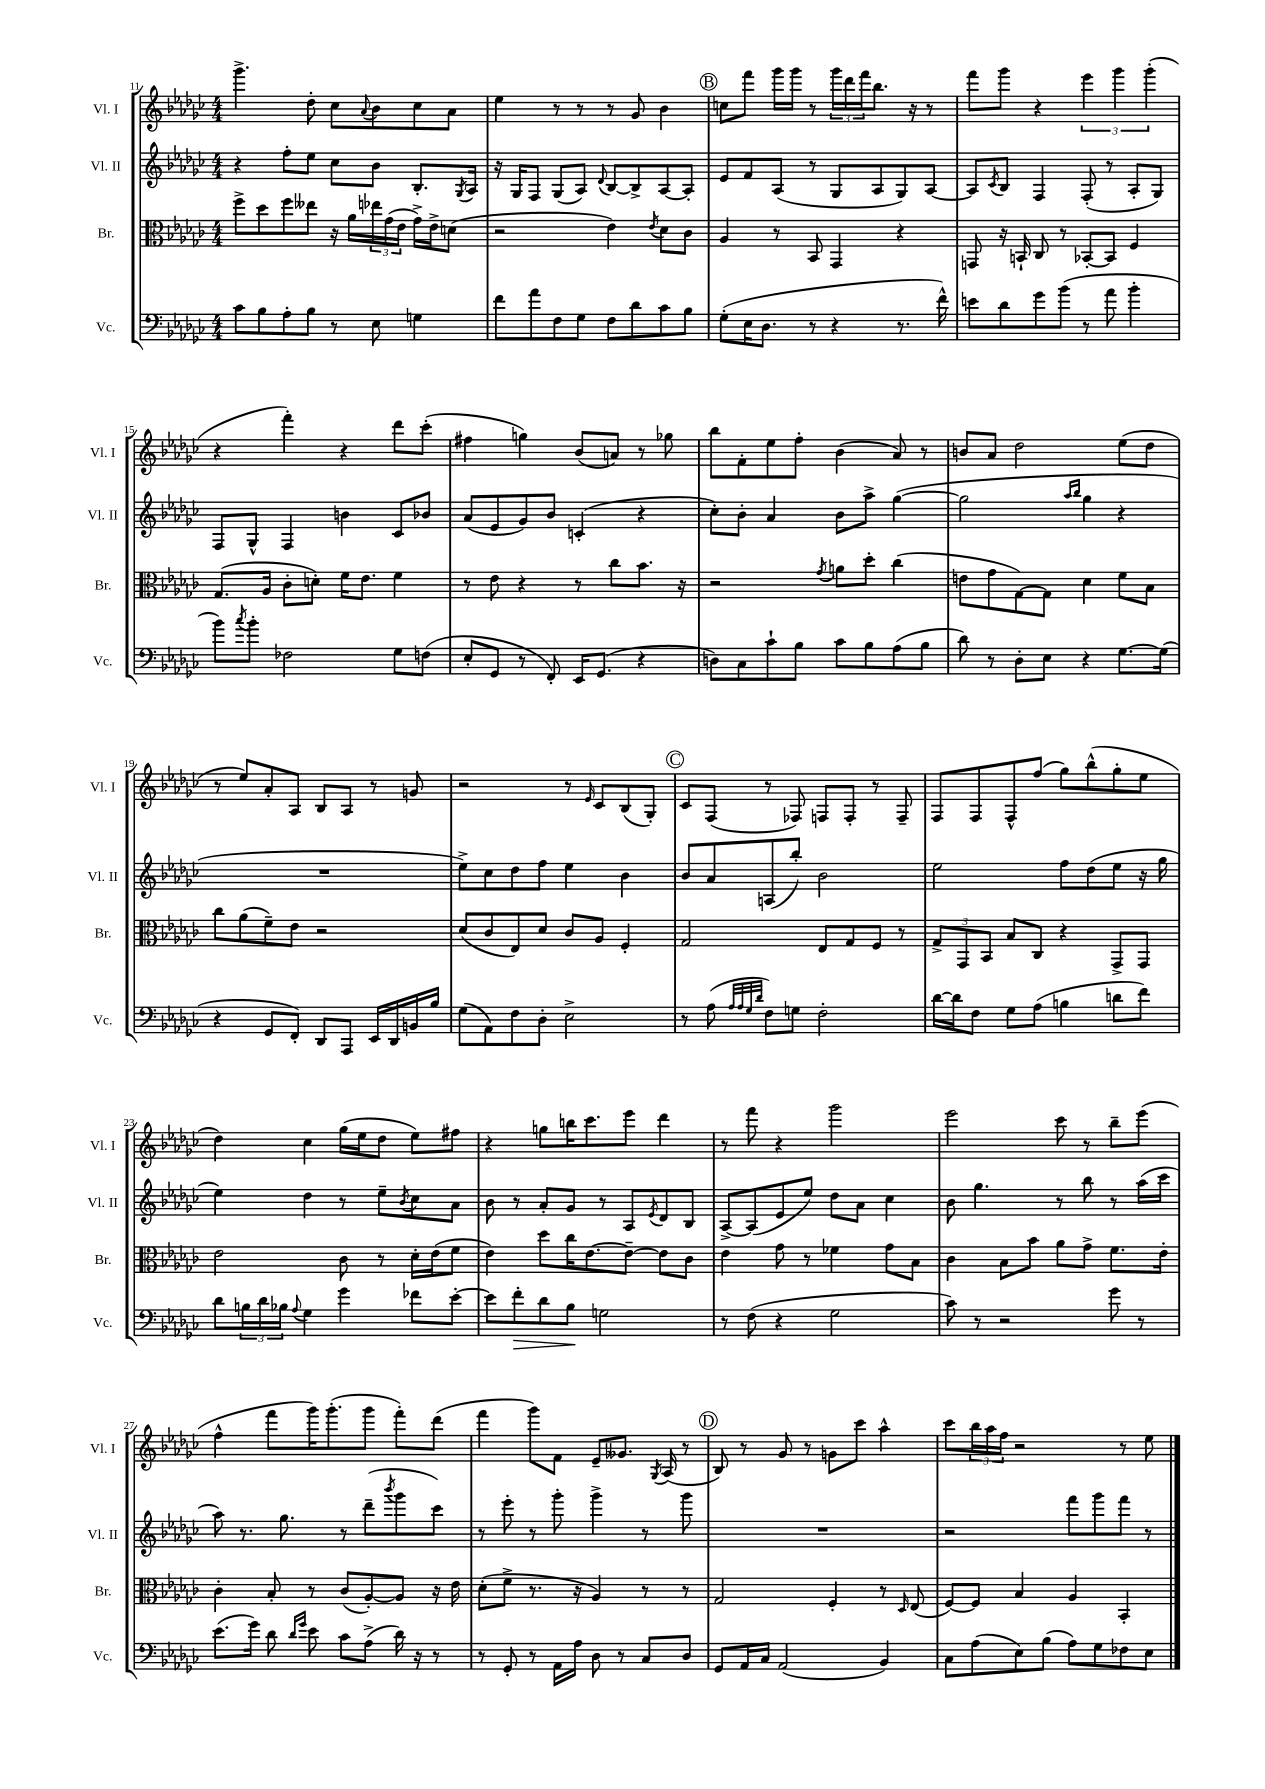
<<
\new StaffGroup <<
\new Staff = "s0" \with { instrumentName = "Vl. I" shortInstrumentName = "Vl. I" } {
    \clef treble \key ges \major \numericTimeSignature \time 4/4
    ges'''4.-> des''8-. ces''8 \appoggiatura { aes'8 } bes'8 ces''8 aes'8 |
    ees''4 r8 r8 r8 ges'8 bes'4 |
    \mark \markup { \circle "B" } c''8 f'''8 ges'''16 ges'''16 r8 \tuplet 3/2 { ges'''16 des'''16 f'''16 } bes''8. r16 r8 |
    f'''8 ges'''8 r4 \tuplet 3/2 { ees'''4 ges'''4 ges'''4-.( } |
    r4 f'''4-.) r4 des'''8 ces'''8-.( |
    fis''4 g''4) bes'8( a'8) r8 ges''8 |
    bes''8 f'8-. ees''8 f''8-. bes'4( aes'8) r8 |
    b'8 aes'8 des''2 ees''8( des''8 |
    r8 ees''8) aes'8-. aes8 bes8 aes8 r8 g'8 |
    r2 r8 \grace { ees'16 } ces'8 bes8( ges8-.) |
    \mark \markup { \circle "C" } ces'8 f8( r8 fes8) f8 f8-. r8 f8-- |
    f8 f8 f8-^ f''8( ges''8) bes''8-^( ges''8-. ees''8 |
    des''4) ces''4 ges''16( ees''16 des''8 ees''8) fis''8 |
    r4 g''8 b''16 ces'''8. ees'''8 des'''4 |
    r8 f'''8 r4 ges'''2 |
    ees'''2 ces'''8 r8 bes''8-- ees'''8( |
    f''4-^ f'''8 ges'''16) ges'''8.-.( ges'''8 f'''8-.) des'''8( |
    f'''4 ges'''8) f'8 ees'8-- geses'8. \acciaccatura { ges8 } aes16( r8 |
    \mark \markup { \circle "D" } bes8) r8 ges'8 r8 g'8 ces'''8 aes''4-^ |
    ces'''8 \tuplet 3/2 { bes''16 aes''16 f''16 } r2 r8 ees''8 \bar "|." |
}
\new Staff = "s1" \with { instrumentName = "Vl. II" shortInstrumentName = "Vl. II" } {
    \clef treble \key ges \major \numericTimeSignature \time 4/4
    r4 f''8-. ees''8 ces''8 bes'8 bes8.-. \acciaccatura { ges8 } aes16 |
    r16 ges16 f8 ges8( aes8) \appoggiatura { des'8 } bes8~ bes8-> aes8~ aes8-. |
    \mark \markup { \circle "B" } ees'8 f'8 aes8( r8 ges8 aes8 ges8) aes8~ |
    aes8 \acciaccatura { ces'8 } bes8 f4 f8-.( r8 aes8-. ges8) |
    f8 ges8-^ f4 b'4 ces'8 bes'8 |
    aes'8( ees'8 ges'8) bes'8 c'4-.( r4 |
    ces''8-.) bes'8-. aes'4 bes'8 aes''8-> ges''4~( |
    ges''2 \grace { aes''16 bes''16 } ges''4 r4 |
    R1 |
    ees''8->) ces''8 des''8 f''8 ees''4 bes'4 |
    \mark \markup { \circle "C" } bes'8 aes'8 a8( bes''8-.) bes'2 |
    ees''2 f''8 des''8( ees''8 r16 ges''16 |
    ees''4) des''4 r8 ees''8-- \acciaccatura { bes'8 } ces''8 aes'8 |
    bes'8 r8 aes'8-. ges'8 r8 aes8 \acciaccatura { ees'8 } des'8 bes8 |
    aes8~-> aes8( ees'8 ees''8) des''8 aes'8 ces''4 |
    bes'8 ges''4. r8 bes''8 r8 aes''16( ces'''16 |
    aes''8) r8. ges''8. r8 des'''8--( \acciaccatura { bes'''8 } ges'''8 ces'''8) |
    r8 ees'''8-. r8 ges'''8-. ges'''4-> r8 ges'''8 |
    \mark \markup { \circle "D" } R1 |
    r2 f'''8 ges'''8 f'''8 r8 \bar "|." |
}
\new Staff = "s2" \with { instrumentName = "Br." shortInstrumentName = "Br." } {
    \clef alto \key ges \major \numericTimeSignature \time 4/4
    f''8-> des''8 f''8 eeses''8 r16 aes'16 \tuplet 3/2 { ees''16 ges'16( ees'16 } ges'16->) ees'16-> d'8( |
    r2 ees'4) \acciaccatura { ees'8 } des'8 ces'8 |
    \mark \markup { \circle "B" } aes4 r8 bes,8 ges,4 r4 |
    g,8 r16 b,16-! ces8 r8 bes,8~-. bes,8 f4 |
    ges8.( aes16 ces'8-. d'8-.) f'16 ees'8. f'4 |
    r8 ees'8 r4 r8 ces''8 bes'8. r16 |
    r2 \acciaccatura { ges'8 } a'8 des''8-. ces''4( |
    e'8 ges'8 ges8~) ges8 des'4 f'8 bes8 |
    ces''8 aes'8( f'8--) ees'8 r2 |
    des'8( ces'8 ees8) des'8 ces'8 aes8 f4-. |
    \mark \markup { \circle "C" } ges2 ees8 ges8 f8 r8 |
    \tuplet 3/2 { ges8-> ges,8 bes,8 } bes8 ces8 r4 ges,8-> ges,8 |
    ees'2 ces'8 r8 des'16-. ees'16( f'8 |
    ees'4) des''8 ces''16 ees'8.~ ees'8~-- ees'8 ces'8 |
    ees'4 ges'8 r8 fes'4 ges'8 bes8 |
    ces'4 bes8 bes'8 aes'8 ges'8-> f'8. ees'16-. |
    ces'4-. bes8-. r8 ces'8( aes8~-.) aes8 r16 ees'16 |
    des'8-.( f'8-> r8. r16 aes4) r8 r8 |
    \mark \markup { \circle "D" } ges2 f4-. r8 \grace { des16 } ees8( |
    f8~) f8 bes4 aes4 bes,4-. \bar "|." |
}
\new Staff = "s3" \with { instrumentName = "Vc." shortInstrumentName = "Vc." } {
    \clef bass \key ges \major \numericTimeSignature \time 4/4
    ces'8 bes8 aes8-. bes8 r8 ees8 g4 |
    f'8 aes'8 f8 ges8 f8 des'8 ces'8 bes8 |
    \mark \markup { \circle "B" } ges8-.( ees16 des8. r8 r4 r8. f'16-^) |
    e'8 des'8 ges'8 bes'8( r8 aes'8 bes'4-. |
    bes'8) \acciaccatura { ces''8 } bes'8-. fes2 ges8 f8( |
    ees8-. ges,8 r8 f,8-.) ees,16 ges,8.( r4 |
    d8) ces8 ces'8-! bes8 ces'8 bes8 aes8( bes8 |
    des'8) r8 des8-. ees8 r4 ges8.~ ges16( |
    r4 ges,8 f,8-.) des,8 aes,,8 ees,16 des,16 b,16 bes16 |
    ges8( aes,8) f8 des8-. ees2-> |
    \mark \markup { \circle "C" } r8 aes8( \grace { aes32 aes32 ges32 des'32 } f8) g8 f2-. |
    des'16~ des'16 f8 ges8 aes8( b4 d'8 f'8) |
    des'8 \tuplet 3/2 { b16 des'16 bes16 } \appoggiatura { aes8 } ges4 ges'4 fes'8 ees'8~-. |
    ees'8 f'8-.\> des'8 bes8\! g2 |
    r8 f8( r4 ges2 |
    ces'8) r8 r2 ges'8 r8 |
    ees'8.( ges'16) des'8 \grace { des'16 ges'16 } ees'8 ces'8 aes8->( des'16) r16 r8 |
    r8 ges,8-. r8 aes,16 aes16 des8 r8 ces8 des8 |
    \mark \markup { \circle "D" } ges,8 aes,16 ces16 aes,2( bes,4) |
    ces8 aes8( ees8) bes8( aes8) ges8 fes8 ees8 \bar "|." |
}
>>
>>
\layout { \context { \Score currentBarNumber = #11 } }
